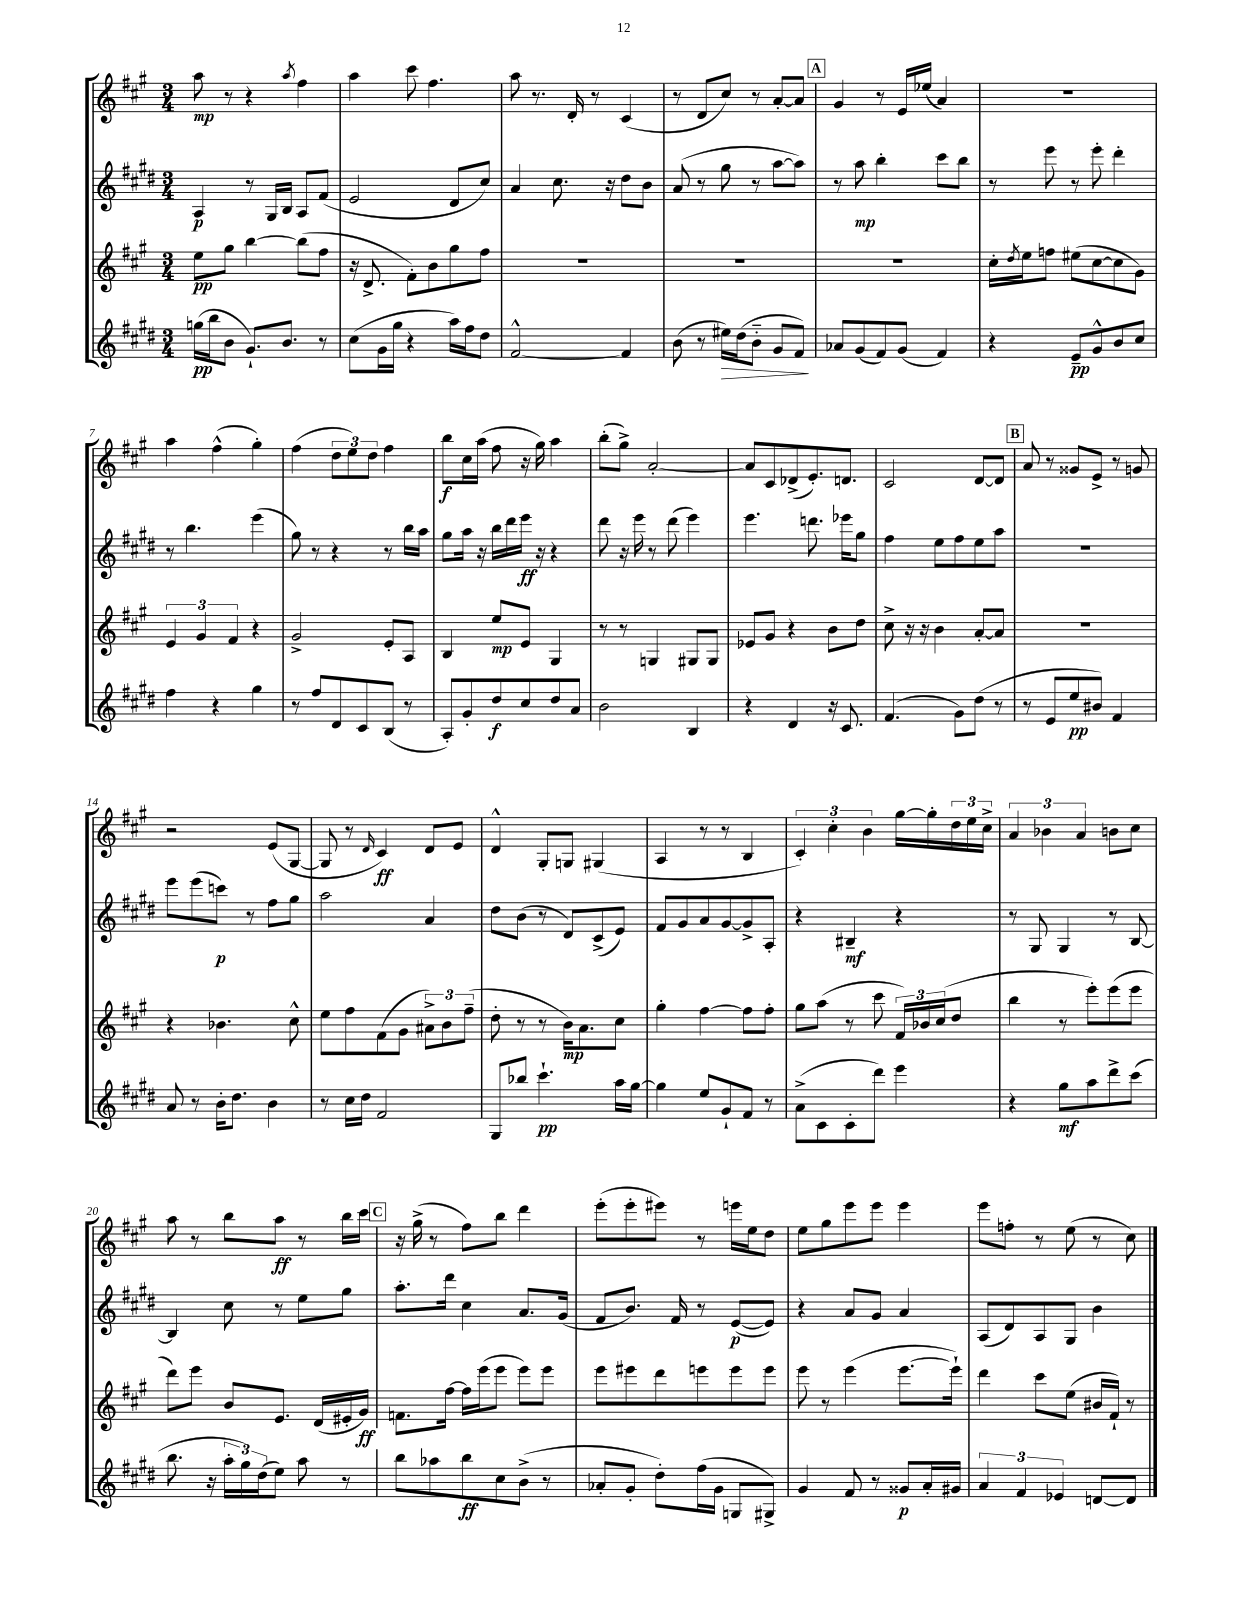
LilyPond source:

<<
\new StaffGroup <<
\new Staff = "s0" {
    \clef treble \key a \major \numericTimeSignature \time 3/4
    a''8\mp r8 r4 \acciaccatura { a''8 } fis''4 |
    a''4 cis'''8 fis''4. |
    a''8 r8. d'16-. r8 cis'4( |
    r8 d'8 cis''8) r8 a'8~-. a'8 |
    \mark \markup { \box "A" } gis'4 r8 e'16 ees''16( a'4) |
    R2. |
    a''4 fis''4-^( gis''4-.) |
    fis''4( \tuplet 3/2 { d''8 e''8) d''8 } fis''4 |
    b''8\f cis''16 a''16( fis''8 r16 gis''16) a''4 |
    b''8-.( gis''8->) a'2~-. |
    a'8 cis'8 des'8->( e'8.-.) d'8. |
    cis'2 d'8~ d'8 |
    \mark \markup { \box "B" } a'8 r8 gisis'8 e'8-> r8 g'8 |
    r2 e'8( gis8~ |
    gis8 r8 \grace { d'16 } cis'4\ff) d'8 e'8 |
    d'4-^ gis8-. g8 gis4( |
    a4 r8 r8 b4 |
    \tuplet 3/2 { cis'4-.) cis''4-. b'4 } gis''16~ gis''16-. \tuplet 3/2 { d''16 e''16 cis''16-> } |
    \tuplet 3/2 { a'4 bes'4 a'4 } b'8 cis''8 |
    a''8 r8 b''8 a''8\ff r8 b''16 cis'''16 |
    \mark \markup { \box "C" } r16 gis''16->( r8 fis''8) b''8 d'''4 |
    e'''8-.( e'''8-. eis'''8) r8 e'''16 e''16 d''8 |
    e''8 gis''8 e'''8 e'''8 e'''4 |
    e'''8 f''8-. r8 e''8( r8 cis''8) \bar "|." |
}
\new Staff = "s1" {
    \clef treble \key e \major \numericTimeSignature \time 3/4
    a4\p r8 gis16 b16 a8 fis'8( |
    e'2 dis'8 cis''8) |
    a'4 cis''8. r16 dis''8 b'8 |
    a'8( r8 gis''8 r8 a''8~ a''8) |
    \mark \markup { \box "A" } r8 a''8\mp b''4-. cis'''8 b''8 |
    r8 e'''8 r8 e'''8-. dis'''4-. |
    r8 b''4. e'''4( |
    gis''8) r8 r4 r8 b''16 a''16 |
    gis''8 a''16 r16 b''16 dis'''16 e'''16\ff r16 r4 |
    dis'''8 r16 e'''16 r8 dis'''8( e'''4) |
    e'''4. d'''8. ees'''16 gis''8 |
    fis''4 e''8 fis''8 e''8 a''8 |
    \mark \markup { \box "B" } R2. |
    e'''8 e'''8( c'''8\p) r8 fis''8 gis''8 |
    a''2 a'4 |
    dis''8 b'8( r8 dis'8) cis'8->( e'8) |
    fis'8 gis'8 a'8 gis'8~ gis'8-> a8-. |
    r4 bis4--\mf r4 |
    r8 gis8 gis4 r8 b8~ |
    b4 cis''8 r8 e''8 gis''8 |
    \mark \markup { \box "C" } a''8.-. dis'''16 cis''4 a'8. gis'16( |
    fis'8 b'8.) fis'16 r8 e'8~\p( e'8) |
    r4 a'8 gis'8 a'4 |
    a8( dis'8) a8 gis8 b'4 \bar "|." |
}
\new Staff = "s2" {
    \clef treble \key a \major \numericTimeSignature \time 3/4
    e''8\pp gis''8 b''4~ b''8( fis''8 |
    r16 d'8.-> fis'8-.) b'8 gis''8 fis''8 |
    R2. |
    R2. |
    \mark \markup { \box "A" } R2. |
    cis''16-. \acciaccatura { d''8 } e''16 f''8 eis''8( cis''8~ cis''8 gis'8) |
    \tuplet 3/2 { e'4 gis'4 fis'4 } r4 |
    gis'2-> e'8-. a8 |
    b4 e''8\mp e'8 gis4 |
    r8 r8 g4 gis8 gis8 |
    ees'8 gis'8 r4 b'8 d''8 |
    cis''8-> r16 r16 b'4 a'8~-. a'8 |
    \mark \markup { \box "B" } R2. |
    r4 bes'4. cis''8-^ |
    e''8 fis''8 fis'8( gis'8 \tuplet 3/2 { ais'8->) b'8 fis''8--( } |
    d''8-. r8 r8 b'16\mp) a'8. cis''8 |
    gis''4-. fis''4~ fis''8 fis''8-. |
    gis''8 a''8( r8 cis'''8 \tuplet 3/2 { fis'16) bes'16 cis''16( } d''8 |
    b''4 r8 e'''8-.) e'''8( e'''8 |
    d'''8) e'''8 b'8 e'8. d'16( eis'16-. gis'16\ff) |
    \mark \markup { \box "C" } f'8. fis''16~ fis''16 e'''16( e'''8 e'''8) e'''8 |
    e'''8 eis'''8 d'''8 e'''8 e'''8 e'''8 |
    e'''8 r8 e'''4( e'''8.~ e'''16-!) |
    d'''4 cis'''8 e''8( bis'16 fis'16-!) r8 \bar "|." |
}
\new Staff = "s3" {
    \clef treble \key e \major \numericTimeSignature \time 3/4
    g''16\pp( b''16 b'8 gis'8.-!) b'8. r8 |
    cis''8( gis'16 gis''16 r4 a''16) fis''16 dis''8 |
    fis'2~-^ fis'4 |
    b'8( r8 eis''16\>) dis''16( b'8-_ gis'8 fis'8\!) |
    \mark \markup { \box "A" } aes'8 gis'8( fis'8) gis'8( fis'4) |
    r4 e'8--\pp gis'8-^ b'8 cis''8 |
    fis''4 r4 gis''4 |
    r8 fis''8 dis'8 cis'8 b8( r8 |
    a8-.) gis'8-. dis''8\f cis''8 dis''8 a'8 |
    b'2 b4 |
    r4 dis'4 r16 cis'8. |
    fis'4.( gis'8) dis''8( r8 |
    \mark \markup { \box "B" } r8 e'8 e''8\pp bis'8) fis'4 |
    a'8 r8 b'16-. dis''8. b'4 |
    r8 cis''16 dis''16 fis'2 |
    gis8 bes''8 cis'''4.-!\pp a''16 gis''16~ |
    gis''4 e''8 gis'8-! fis'8 r8 |
    a'8->( cis'8 cis'8-. dis'''8) e'''4 |
    r4 gis''8\mf a''8 dis'''8-> cis'''8( |
    b''8. r16 \tuplet 3/2 { a''16-. gis''16) dis''16( } e''8) a''8 r8 |
    \mark \markup { \box "C" } b''8 aes''8 b''8\ff cis''8 b'8->( r8 |
    aes'8-. gis'8-. dis''8-.) fis''16( gis'16 g8 gis8->) |
    gis'4 fis'8 r8 gisis'8\p a'16-. gis'16 |
    \tuplet 3/2 { a'4 fis'4 ees'4 } d'8~ d'8 \bar "|." |
}
>>
>>
